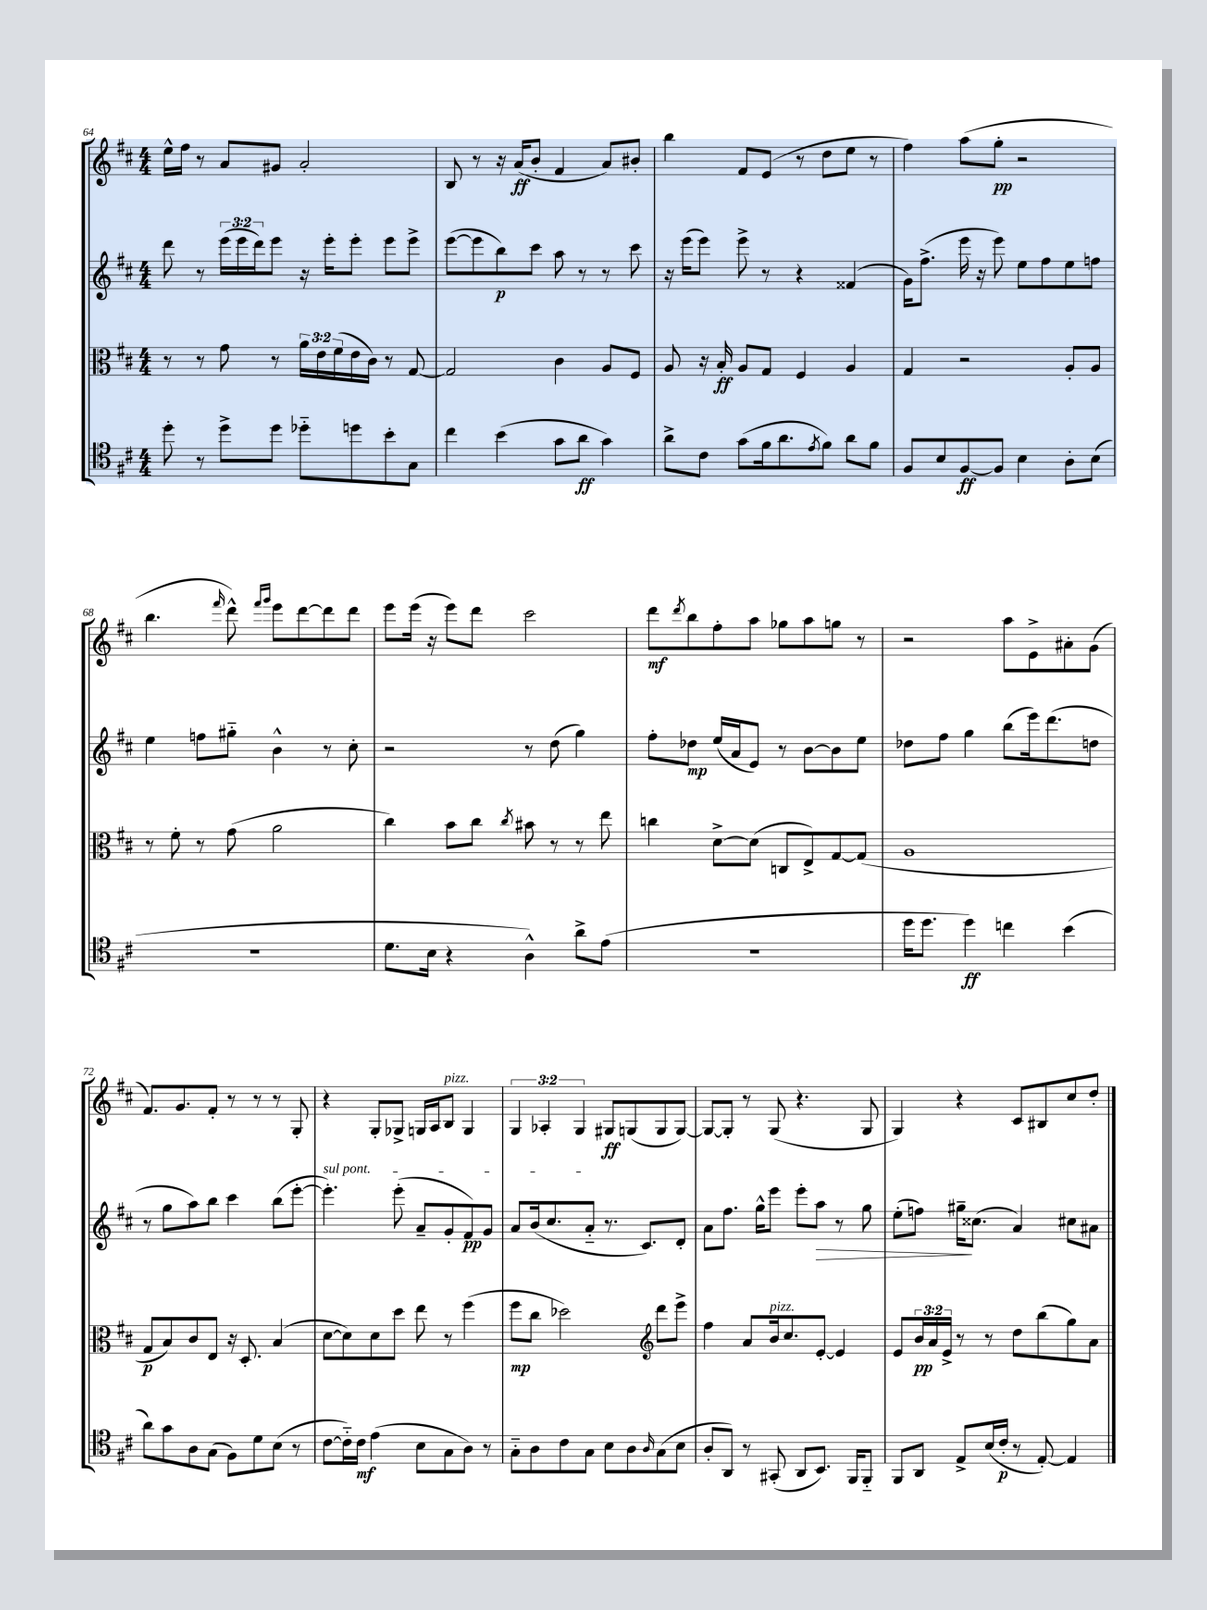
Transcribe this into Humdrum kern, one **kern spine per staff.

**kern	**kern	**kern	**kern
*staff4	*staff3	*staff2	*staff1
*clefC4	*clefC3	*clefG2	*clefG2
*k[f#c#]	*k[f#c#]	*k[f#c#]	*k[f#c#]
*M4/4	*M4/4	*M4/4	*M4/4
8dd'\	8r	8ddd\	16ee^^\LL
.	.	.	16ff#\JJ
8r	8r	8r	8r
8dd^\L	8g\	(24eee\LL	8a/L
.	.	24eee\	.
.	.	24ddd\J)	.
8dd\J	8r	8eee\J	8g#/J
8dd-'~\L	24a\LL	16r	2a'/
.	24e\	.	.
.	.	16eee'\LK	.
.	(24f#\	.	.
8dd\	16e\	8eee'\J	.
.	16c#\JJ)	.	.
8b'\	8r	8eee\L	.
8G\J	[8G/	8eee^\J	.
=	=	=	=
4cc#\	2G/]	([8eee\L	8B/
.	.	8eee\]	8r
(4b\	.	8bb\)	16r
.	.	.	(16a/LK
.	.	8ccc#\J	8b'/J
8g\L	4c#\	8aa\	4f#/
8a\J	.	8r	.
4g\)	8A/L	8r	8a/L)
.	8F#/J	8ccc#\	8b#'/J
=	=	=	=
8a^\L	8A/	16r	4bb\
.	.	(16eee\LK	.
8c#\J	16r	8eee\J)	.
.	16B'/	.	.
(8g\L	8A/L	8eee^\	8f#/L
16f#\k	8G/J	8r	(8e/J
8.a\	.	.	.
.	4F#/	4r	8r
8qe/	.	.	.
8f#\J)	.	.	8dd\L
8a\L	4A/	(4f##/	8ee\J
8f#\J	.	.	8r
=	=	=	=
8F#/L	4G/	16g\LK)	4ff#\)
.	.	(8.ff#^\J	.
8B/	.	.	.
[8F#/	2r	16eee\	(8aa\L
.	.	16r	.
8F#/]J	.	8eee\)	8gg'\J
4B\	.	8ee\L	2r
.	.	8ff#\	.
8A'\L	8A'/L	8ee\	.
(8B\J	8A/J	8ff\J	.
=	=	=	=
1r	8r	4ee\	4.bb\
.	8f#'\	.	.
.	8r	8ff\L	.
.	.	.	16qqfff#/
.	(8g\	8gg#'~\J	8ddd^^\)
.	.	.	16qqfff#/LL
.	.	.	16qqggg/JJ
.	2a\	4b^^\	8eee\L
.	.	.	[8ddd\
.	.	8r	8ddd\]
.	.	8cc#'\	8ddd\J
=	=	=	=
8.d\L	4cc#\)	2r	8eee\L
.	.	.	(16eee\Jk
16B\Jk	.	.	16r
4r	8b\L	.	8eee\L)
.	8cc#\J	.	8ddd\J
.	8qcc#/	.	.
4A^^\)	8b#\	8r	2ccc#\
.	8r	(8dd\	.
8a^\L	8r	4gg\)	.
(8e\J	8ee\	.	.
=	=	=	=
1r	4cc\	8ff#'\L	8ddd\L
.	.	.	8qddd/
.	.	8dd-\J	8bb\
.	[8d^\L	(16ee/LL	8ff#'\
.	.	16a/J	.
.	(8d\]J	8e/J)	8aa\J
.	8C/L	8r	8gg-\L
.	8E^/)	[8b\L	8aa\
.	[8G/	8b\]	8gg\J
.	(8G/]J	8ee\J	8r
=	=	=	=
16dd\LK	1A	8dd-\L	2r
8.dd\J	.	.	.
.	.	8ff#\J	.
4dd\)	.	4gg\	.
4cc\	.	(8bb\L	8aa\L
.	.	16eee\k)	8e^\
.	.	(8.ddd\	.
(4b\	.	.	8a#'\
.	.	8dd\J	(8g\J
=	=	=	=
8a\L)	8G/L	8r	8.f#/L)
8g\	8B/)	8gg\L	.
.	.	.	8.g/
8A\	8c#/	8aa\)	.
(8G\J	8E/J	8bb\J	8f#'/J
8F#\L)	16r	4ccc#\	8r
.	8.D'/	.	.
8d\	.	.	8r
(8B\J	(4B/	(8bb\L	8r
8r	.	[8eee'\J	8G'/
=	=	=	=
[8c#\L	[8d\L	4.eee'\])	4r
16c#'~\]L)	8d\])	.	.
16c#\JJ	.	.	.
(4e\	8d\	.	8G'/L
.	8dd\J	(8eee'\	8G-^/J
8B\L	8ee\	8a~/L	16G/LL
.	.	.	16A/J
8G\	8r	8g'/	8B/J
8A\J)	(4ff#\	8f#/)	4G/
8r	.	8g/J	.
=	=	=	=
8G'~\L	8ff#\L	8a/L	6G/
8A\	8cc#\J	(16b/k	.
.	.	.	6A-'/
.	.	8.cc#/	.
8c#\	2dd-\)	.	.
.	.	.	6G/
8G\J	.	8a'~/J	.
8B\L	.	8.r	8G#/L
8A\	.	.	(8G/
.	.	8.c#/L)	.
*	*clefG2	*	*
16qqA/	.	.	.
(8G\	8ddd\L	.	8G/
8B\J	8eee^\J	8d'/J	[8G/J)
=	=	=	=
8A'/L	4ff#\	8a\L	8G/_L
8AA/J)	.	8.ff#\J	8G'/]J
8r	8a/L	.	8r
.	.	16gg^^\LK	.
(8GG#'/	16b/k	8eee\J	(8G/
.	8.cc#/	.	.
8AA/L	.	8eee'\L	4.r
8.BB/J)	[8e'/J	8aa\J	.
.	4e/]	8r	.
16FF#/LK	.	.	.
8FF#'~/J	.	8gg\	8G/
=	=	=	=
8FF#/L	8e/L	(8ee'\L	4G/)
8AA/J	24b/L	8ff\J)	.
.	24a/	.	.
.	24e^/JJ	.	.
8E^/L	8r	16gg#~\LK	4r
.	.	(8.cc##\J	.
(16B/L	8r	.	.
16c#'/JJ	.	.	.
8r	8dd\L	4a/)	8c#/L
[8E'/)	(8bb\	.	8B#/
4E/]	8gg\)	8cc#\L	8cc#/
.	8a\J	8a#\J	8dd'/J
==	==	==	==
*-	*-	*-	*-
